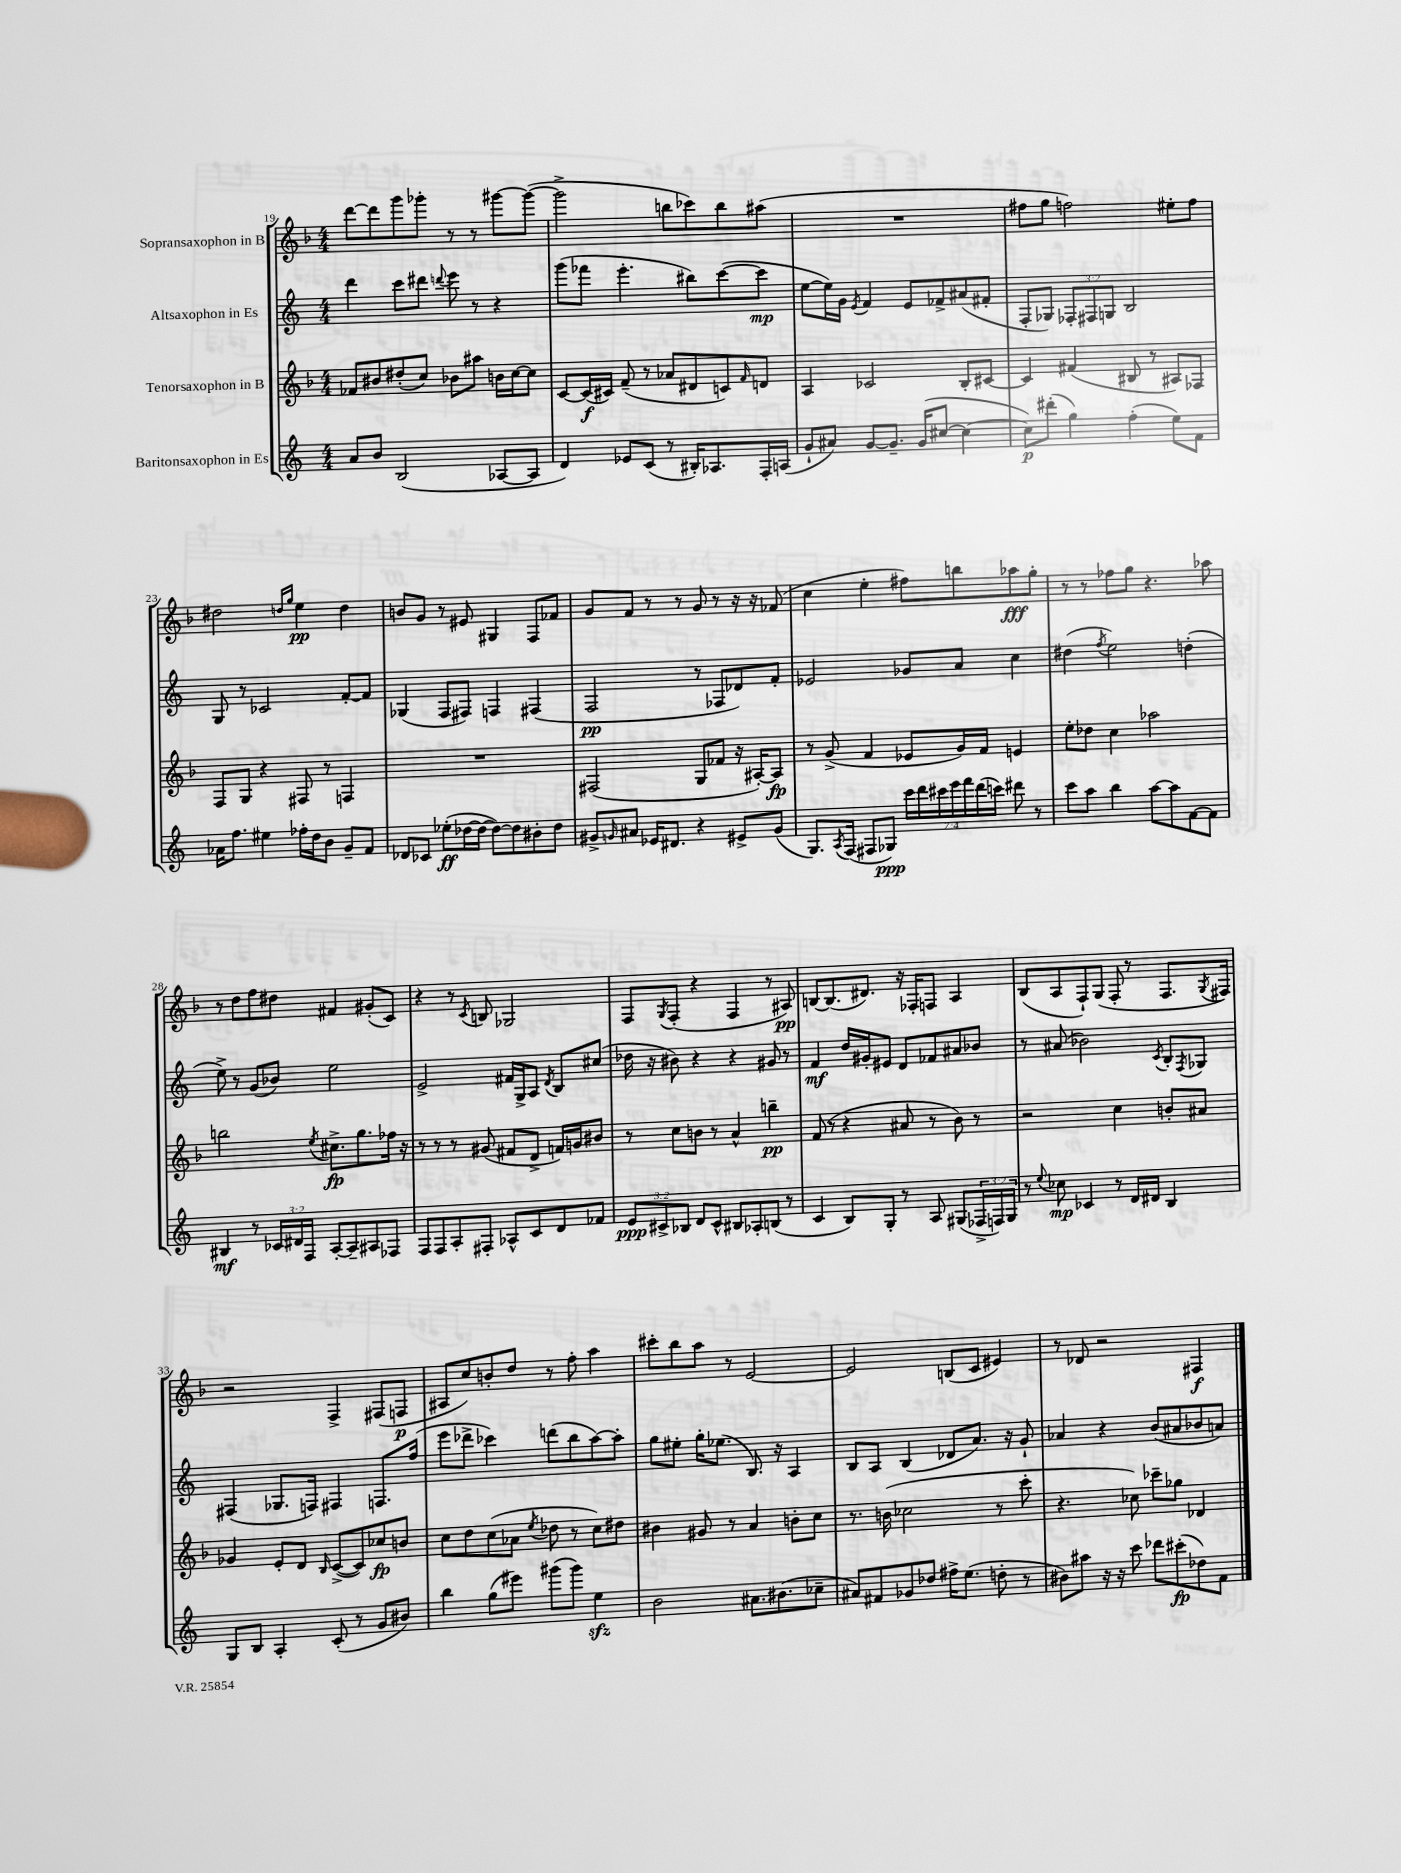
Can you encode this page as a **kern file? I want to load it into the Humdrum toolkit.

**kern	**kern	**kern	**kern
*staff4	*staff3	*staff2	*staff1
*clefG2	*clefG2	*clefG2	*clefG2
*k[]	*k[b-]	*k[]	*k[b-]
*M4/4	*M4/4	*M4/4	*M4/4
8a	8f-	4ddd	[8ddd
8b	8b#	.	8ddd]
(2B	(8dd#'	8ccc	8ggg
.	8cc)	8ddd#	8ggg-'
.	.	8qqddd	.
.	8b-	8eee	8r
.	8aa#	8r	8r
[8A-	16b	4r	[8ggg#
.	[16cc	.	.
8A-]	8cc]	.	(8ggg#_
=	=	=	=
4d)	[8c	(8ggg	2ggg#^]
.	(16c]	8fff-	.
.	16c#)	.	.
8e-	(8f~	4.eee'	.
(8c	8r	.	.
8r	8a-	.	8bb
16B#')	8d#	8bb#)	8ccc-)
8.A-	.	.	.
.	8c)	([8ccc	8bb
.	16qqf	.	.
16F'	8d	8ccc]	(8aa#
(16A	.	.	.
=	=	=	=
8g`	4A	[8ee	1r
8a#)	.	16ee])	.
.	.	16g	.
.	.	8qe	.
[8g	2c-	4f	.
8.g~]	.	.	.
.	.	8e	.
(16g	.	.	.
[8cc#	.	8f-^	.
4cc#_	8B-'	(8a#	.
.	[8c#	8f#'	.
=	=	=	=
8cc#])	4c#]	8F'	8ff#
(8ddd#'	.	8G-)	8gg
4gg)	(4f#	12F-'	2ff)
.	.	12F#	.
.	.	12G	.
(4ff'	8B#	2B	.
.	8r	.	.
8ee)	8A#)	.	8ee#'
8f	8F-	.	8ff
=	=	=	=
16a-	8F	8G	2dd#
8.ff	.	.	.
.	8G	8r	.
4ee#	4r	2c-	.
.	.	.	16qqdd
.	.	.	16qqgg
16ff-'	8F#	.	4ee
16dd	.	.	.
8b	8r	.	.
8g~	4F	[8f'	4dd
8f	.	8f]	.
=	=	=	=
8d-	1r	(4G-	8b
8c-	.	.	8g
(8ee-'	.	8F	8r
[16dd-	.	8F#)	8e#
16dd-_	.	.	.
8dd-_)	.	4F	4G#
8dd-]	.	.	.
8b#'	.	(4F#	8F
8dd-	.	.	8f-
=	=	=	=
8g#^	(2F#	2F	8g
16qqg	.	.	.
8a#	.	.	8f
16e-	.	.	8r
8.d#	.	.	.
.	.	.	8r
4r	8G	8r	8g
.	8f-	8F-	8r
8e#^	16r	8d-)	16r
.	[16A#')	.	16r
(8g	8A#]	8f'	(8f-
=	=	=	=
8.G)	8r	2e-	4cc
.	(8g^	.	.
8qA	.	.	.
(16F	.	.	.
8F#	4f	.	4ee'
8G-)	.	.	.
28ccc	8e-	8g-	8ff#)
28ddd	.	.	.
28ccc#	.	.	.
28eee	.	.	.
.	16g)	8a	8bb
28fff	.	.	.
(28ddd	.	.	.
.	16f	.	.
28ccc)	.	.	.
8ddd#	4e	4cc	8aa-
8r	.	.	8gg'
=	=	=	=
8ccc	8ee'	(4dd#	8r
8aa	8dd-	.	8r
.	.	8qff	.
4bb	4cc	2ee)	8ff-
.	.	.	8gg
[8aa	2aa-	.	4.r
8aa]	.	.	.
[8f	.	(4dd'	.
8f]	.	.	8aa-
=	=	=	=
4B#	2bb	8ee^)	8r
.	.	8r	8dd
8r	.	(8g	8ff
24c-	.	8b-)	8dd#
24d#	.	.	.
24F	.	.	.
.	8qee	.	.
[8A'	8.cc#^	2ee	4f#
8A~]	.	.	.
.	8.gg	.	.
8A#	.	.	(8g#'
8F-	16ff-	.	8c)
.	16r	.	.
=	=	=	=
8F	8r	2e^	4r
8F	8r	.	.
8A'	8r	.	8r
.	.	.	8qc
8F#'	(8g#	.	8B
8A-^^	8f#	16f#	2G-
.	.	16G^	.
8c	8d^	8A	.
.	.	8qd	.
8d	16f)	8B	.
.	16g	.	.
8f-	8b#	(8cc#	.
=	=	=	=
12e	8r	16dd-	8F
.	.	16r	.
12c#^	.	.	.
.	.	.	8qG
.	8cc	8b#)	(8F'
12B-	.	.	.
8d	8b	4r	4r
8c#^^	8r	.	.
8B#	4a^^	4r	4F
8A-'	.	.	.
(8B	4bb~	8g#	8r
8r	.	8r	8A#)
=	=	=	=
4c	(8f	4f	[8B
.	8r	.	(8.B]
8B)	4r	16dd	.
.	.	16g#'	8.d#)
8G'	.	8e#	.
8r	8a#	8d	16r
.	.	.	16F-'
8A	8r	8f-	8F
(8G#	8b-)	8a#	4A
24F-^	8r	8b-	.
24F)	.	.	.
24G#	.	.	.
=	=	=	=
8r	2r	8r	(8B-
8qqee	.	.	.
8cc-	.	(8a#	8A
4c-	.	2b-)	8F`)
.	.	.	(8G
8r	4cc	.	8F'
16d	.	.	8r
16d#	.	.	.
.	.	8qc	.
4B	8b'	8B'	8.F
.	.	8qF	.
.	8a#	8G-	.
.	.	.	8qG
.	.	.	16F#)
=	=	=	=
8G	4g-	(4F#	2r
8B	.	.	.
4A'	8e'	8.G-	.
.	8d	.	.
.	.	16F)	.
.	16qqB-	.	.
(8c'	([8c^	4F#	4F^
8r	8c])	.	.
8g	8cc-	8.F	(8F#
8b#)	8b	.	8F
.	.	(16ff	.
=	=	=	=
4bb	8cc	8eee	8A#
.	8dd	8ddd-^	8cc)
(8gg	(8cc	4ccc-)	8b'
8eee#)	8a-	.	8dd
.	8qee	.	.
(8ggg#	8dd-	(8ddd	8r
8ggg#)	8r	8bb	8ff'
4ee	8cc)	[8aa)	4aa
.	8dd#	8aa']	.
=	=	=	=
2b	4b#	8gg	8ccc#'
.	.	8ee#'	8bb-
.	8g#	16gg'	8aa
.	.	(8.ee-	.
.	8r	.	8r
8.a#	4a	8.B)	[2e
(8.b#	.	16r	.
.	8b'	4A	.
8cc-~	8cc	.	.
=	=	=	=
8a#)	8.r	8B	2e]
8f#	.	8A	.
.	(16b	.	.
8g-	2cc-	(4B	.
8dd-	.	.	.
16ff#^	.	8d-	(8B
(8.ee	.	.	.
.	.	8.a)	8c
8dd'	8r	.	4e#)
.	.	16r	.
8r	8ccc'	8g`	.
=	=	=	=
8b#)	4.r	4a-	8r
8aa#	.	.	8d-
16r	.	4r	2r
16r	.	.	.
8ccc	8cc-)	.	.
8ddd-	8ccc-~	(8b	.
(8ccc#'	8gg-	8a#	.
8dd-)	4d-	8b-	4F#
8f	.	8a)	.
==	==	==	==
*-	*-	*-	*-
